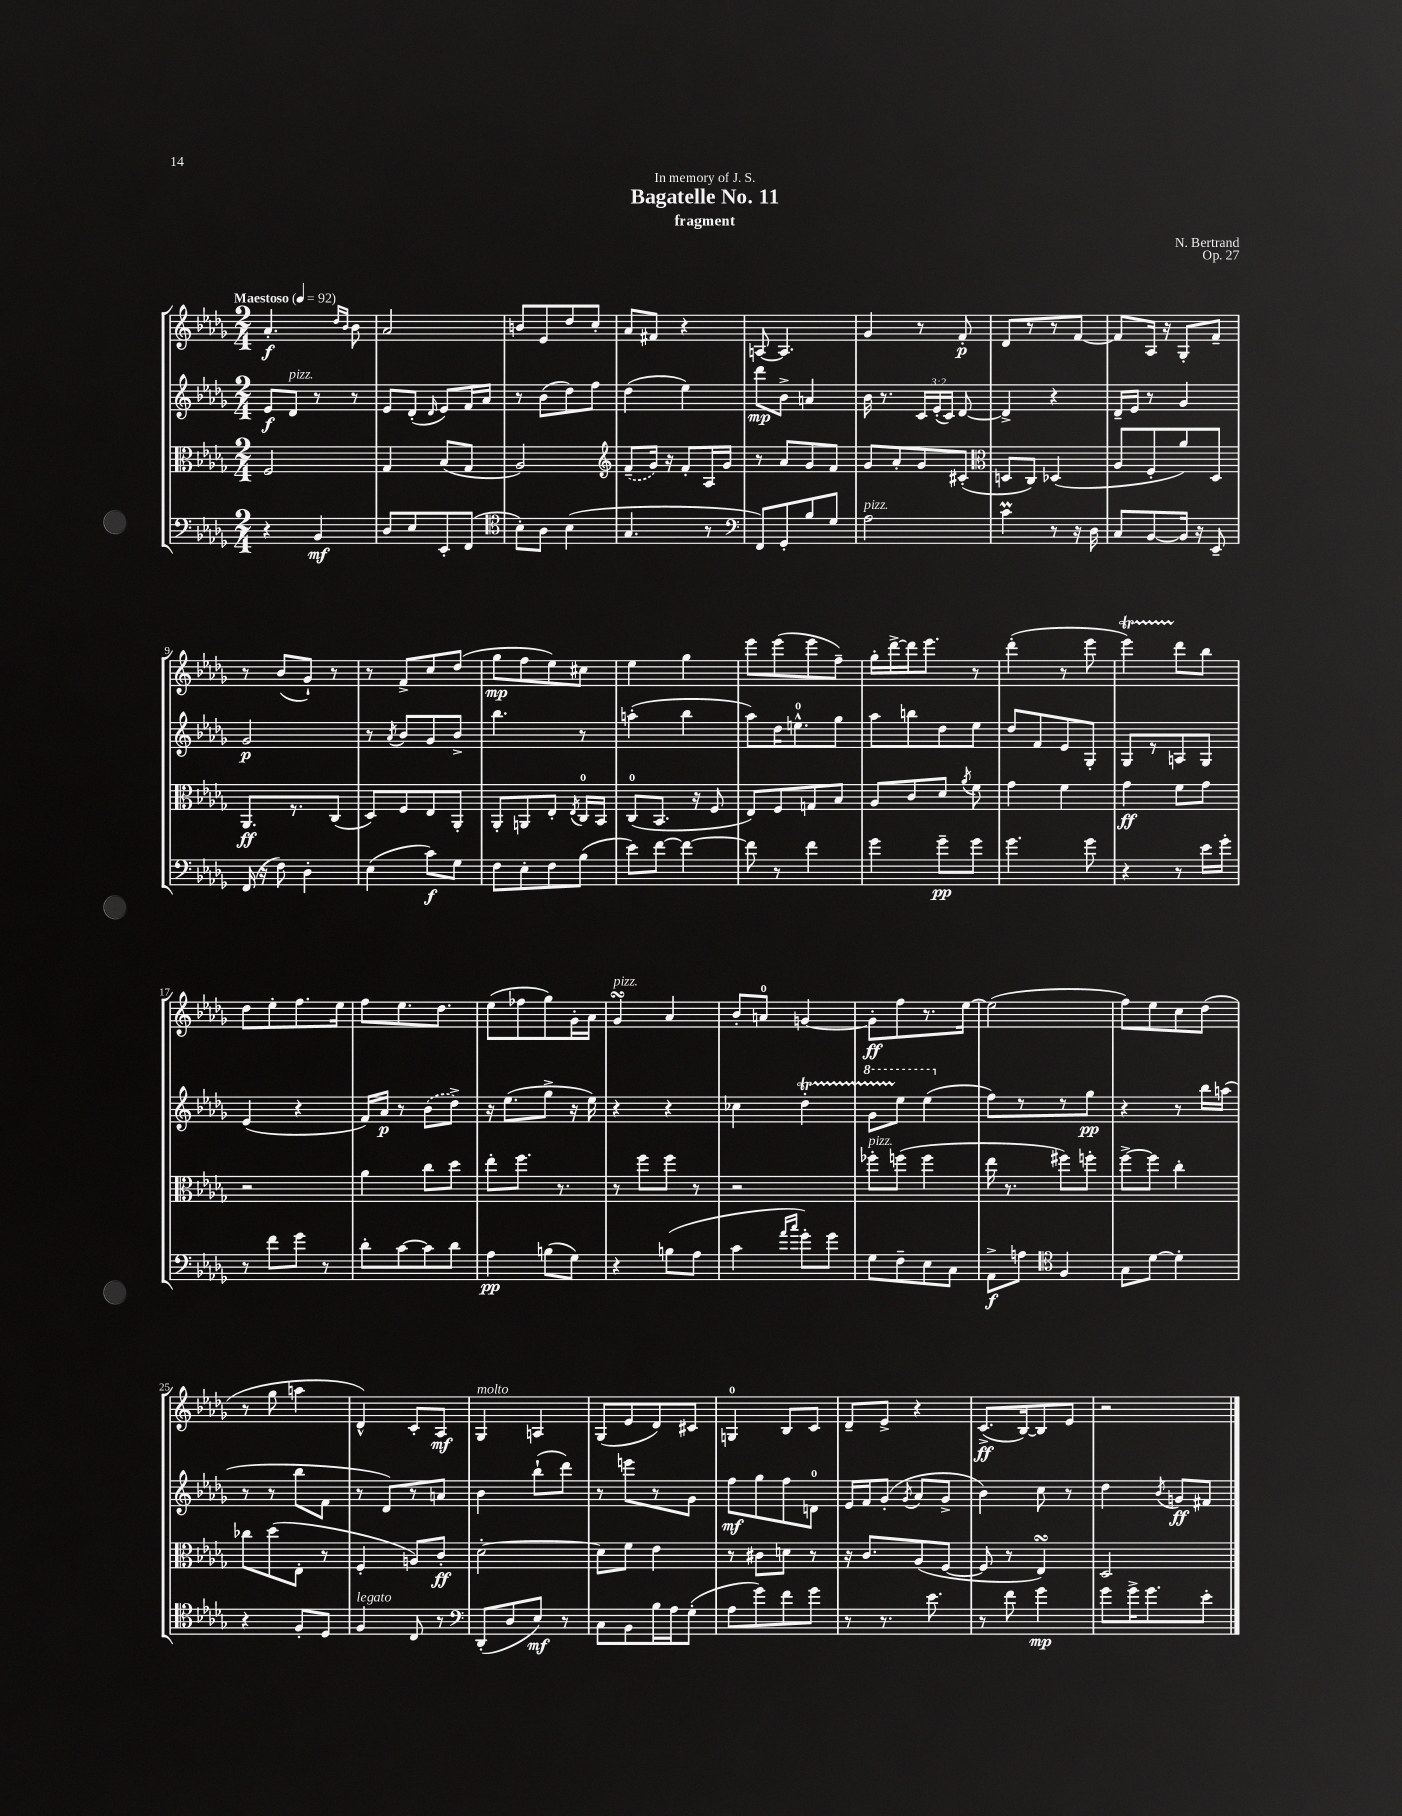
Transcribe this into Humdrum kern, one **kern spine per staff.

**kern	**kern	**kern	**kern
*staff4	*staff3	*staff2	*staff1
*clefF4	*clefC3	*clefG2	*clefG2
*k[b-e-a-d-g-]	*k[b-e-a-d-g-]	*k[b-e-a-d-g-]	*k[b-e-a-d-g-]
*M2/4	*M2/4	*M2/4	*M2/4
*MM92	*MM92	*MM92	*MM92
4r	2F/	8e-/L	4.a-'/
.	.	8d-/J	.
4BB-/	.	8r	.
.	.	.	16qqdd-/LL
.	.	.	16qqb-/JJ
.	.	8r	8b-\
=	=	=	=
8D-/L	4G-/	8e-/L	2a-/
8E-/	.	(8d-'/J	.
.	.	16qqd-/	.
8EE-'/	(8B-/L	8e-/L)	.
(8FF/J	8G-/J	16f/L	.
.	.	16a-/JJ	.
=	=	=	=
*clefC4	*	*	*
8B-'\L)	2A-/)	8r	8b/L
8A-\J	.	(8b-\L	8e-/
(4B-\	.	8dd-\)	8dd-/
.	.	8ff\J	8cc'/J
=	=	=	=
*	*clefG2	*	*
4.G-/	(8f~/L	(4dd-\	8a-/L
.	16g-/Jk)	.	8f#/J
.	16r	.	.
.	8f'/L	4ee-\)	4r
8r	16A-/L	.	.
.	16g-/JJ	.	.
=	=	=	=
*clefF4	*	*	*
8FF/L)	8r	8ddd-\L	[8A/
8GG-'/	8a-/L	8b-^\J	4.A/]
8B-/	8g-/	4a/	.
8G-/J	8f/J	.	.
=	=	=	=
2A-\	8g-/L	16b-\	4g-/
.	.	8.r	.
.	8a-'/	.	.
.	8g-/	24c/LL	8r
.	.	(24e-'/	.
.	.	24c/JJ)	.
.	(8c#'/J	[8d-/	8f'/
=	=	=	=
*	*clefC3	*	*
4c\	8D/L	4d-^/]	8d-/L
.	8C/J)	.	8r
8r	(4D-/	4r	8r
16r	.	.	[8f/J
16D-\	.	.	.
=	=	=	=
8C/L	8A-/L	16d-~/LL	8f/]L
.	.	16e-/JJ	.
[8BB-/	8F'/	8r	16A-/Jk
.	.	.	16r
16BB-/]Jk	8a-/)	4g-/	8G-'/L
16r	.	.	.
8EE-~/	8D-/J	.	8f~/J
=	=	=	=
(16FF/	8.AA-/L	2g-/	8r
16r	.	.	.
8F\)	.	.	(8b-/L
.	8.r	.	.
4D-'\	.	.	8g-`/J)
.	(8C/J	.	8r
=	=	=	=
(4E-\	8D-/L)	8r	8r
.	.	8qa-/	.
.	8F/	8b-/L	8f^/L
8c\L)	8E-/	8g-/	8cc/
8G-\J	8AA-'/J	8b-^/J	(8dd-/J
=	=	=	=
8F\L	8AA-'/L	4.bb-\	8gg-\L
8E-'\	8AA/	.	8ff\
8F\	8E-'/J	.	8ee-\)
.	8qE-/	.	.
(8B-\J	16C/LL	8r	8cc#\J
.	16BB-/JJ	.	.
=	=	=	=
8e-\L)	(8C/L	(4aa'\	4ee-\
[8f\J	8.BB-/J	.	.
4f\_	.	4bb-\	4gg-\
.	16r	.	.
.	8F/	.	.
=	=	=	=
8f\]	8E-/L)	8aa-\L)	8eee-\L
8r	8F/	16dd-\K	(8eee-\
.	.	8.ee^^\	.
4f\	8G/	.	8eee-\
.	8B-/J	8gg-\J	8ff~\J)
=	=	=	=
4g-\	8A-/L	8aa-\L	16gg-'\LL
.	.	.	[16ddd-^\
.	8c/	8bb\	16ddd-\]J
.	.	.	8.eee-\J
8g-~\L	8d-/J	8dd-\	.
.	8qa-/	.	.
8g-\J	8f\	8ee-\J	8r
=	=	=	=
4.g-\	4g-\	8dd-/L	(4ddd-'\
.	.	8f/	.
.	4f\	8e-/	8r
8g-\	.	8G-'/J	8eee-\
=	=	=	=
4r	4g-\	8G-/L	4eee-\)
.	.	8r	.
8r	8f\L	8A/	8ddd-\L
16e-\LL	8g-\J	8G-/J	8bb-\J
16g-'\JJ	.	.	.
=	=	=	=
8r	2r	(4e-/	8dd-\L
8f\L	.	.	8ee-'\
8g-\J	.	4r	8.ff\
8r	.	.	.
.	.	.	16ee-\Jk
=	=	=	=
8d-'\L	4a-\	16f/LL)	8ff\L
.	.	16a-/JJ	.
[8c\	.	8r	8.ee-\
8c\]	8cc\L	(8b-\L	.
.	.	.	8.dd-\J
8d-\J	8dd-\J	8dd-^\J)	.
=	=	=	=
4A-\	8ee-'\L	16r	(8ee-\L
.	.	(8.ee-\L	.
.	8.ff\J	.	8ff-\
(8B\L	.	8gg-^\J	8gg-\)
.	8.r	.	.
8G-\J)	.	16r	16g-'\L
.	.	16ee-\)	16a-\JJ
=	=	=	=
4r	8r	4r	4g-/
.	8ff\L	.	.
(8B\L	8ff\J	4r	4a-/
8A-\J	8r	.	.
=	=	=	=
4c\	2r	4cc-\	8b-'/L
.	.	.	8a/J
16qqa-/LL	.	.	.
16qqcc/JJ	.	.	.
8g-'\L)	.	4dd-'\	[4g/
8g-\J	.	.	.
=	=	=	=
8G-\L	8ff-'\L	8gg-\L	8g'\]L
8F~\	(8ff\J	8eee-\J	8ff\
8E-\	4ff\	(4eee-\	8.r
8C\J	.	.	.
.	.	.	[16ee-\Jk
=	=	=	=
8AA-^\L	16ee-\	8ff\L)	(2ee-\]
.	8.r	.	.
8A\J	.	8r	.
*clefC4	*	*	*
4F/	8ff#\L)	8r	.
.	8ff'\J	8gg-\J	.
=	=	=	=
8G-\L	[8ff^\L	4r	8ff\L)
[8d-\J	8ff\]J	.	8ee-\
4d-'\]	4cc'\	8r	8cc\
.	.	16bb-\LL	(8dd-\J
.	.	(16aa\JJ	.
=	=	=	=
4r	8cc-\L	8r	8r
.	(8dd-\	8r	8gg-\
8F'/L	8E-'\J	8bb-\L	4aa\
8D-/J	8r	8f\J	.
=	=	=	=
4F/	4F'/	8r	4d-^^/)
.	.	8d-/L)	.
8C/	8A/L)	8r	8c'/L
8r	8c'/J	8a/J	8A-/J
=	=	=	=
*clefF4	*	*	*
(8DD-'/L	[2d-'\	4b-\	4G-/
8D-/	.	.	.
8E-/J)	.	(8bb-`\L	4A/
8r	.	8ddd-\J)	.
=	=	=	=
8C\L	8d-\]L	8r	(8G-/L
8BB-\	8f\J	8eee\L	8e-/
16B-\L	4e-\	8r	8d-/)
16A-\J	.	.	.
(8G-'\J	.	8g-\J	8c#/J
=	=	=	=
8A-\L	8r	8ff\L	4G/
8g-\)	8c#\L	8gg-\	.
8f\	8d\J	8ff\	8B-/L
8g-\J	8r	8d\J	8c/J
=	=	=	=
8r	16r	16e-/LL	8d-~/L
.	8.c/L	16f/J	.
8.r	.	(8g-'/J	8e-^/J
.	.	8qg-/	.
.	(8A-/	8a-/L	4r
8.e-\	.	.	.
.	[8F/J	8g-^/J	.
=	=	=	=
8r	8F/]	4b-\)	(8.c^/L
8f\	8r	.	.
.	.	.	[16B-/k)
4g-\	4E-/)	8cc\	8B-/]
.	.	8r	8e-/J
=	=	=	=
8g-\L	2D-/	4dd-\	2r
16g-^\K	.	.	.
8.g-\	.	.	.
.	.	8qb-/	.
.	.	8g/L	.
8e-'\J	.	8f#/J	.
==	==	==	==
*-	*-	*-	*-
